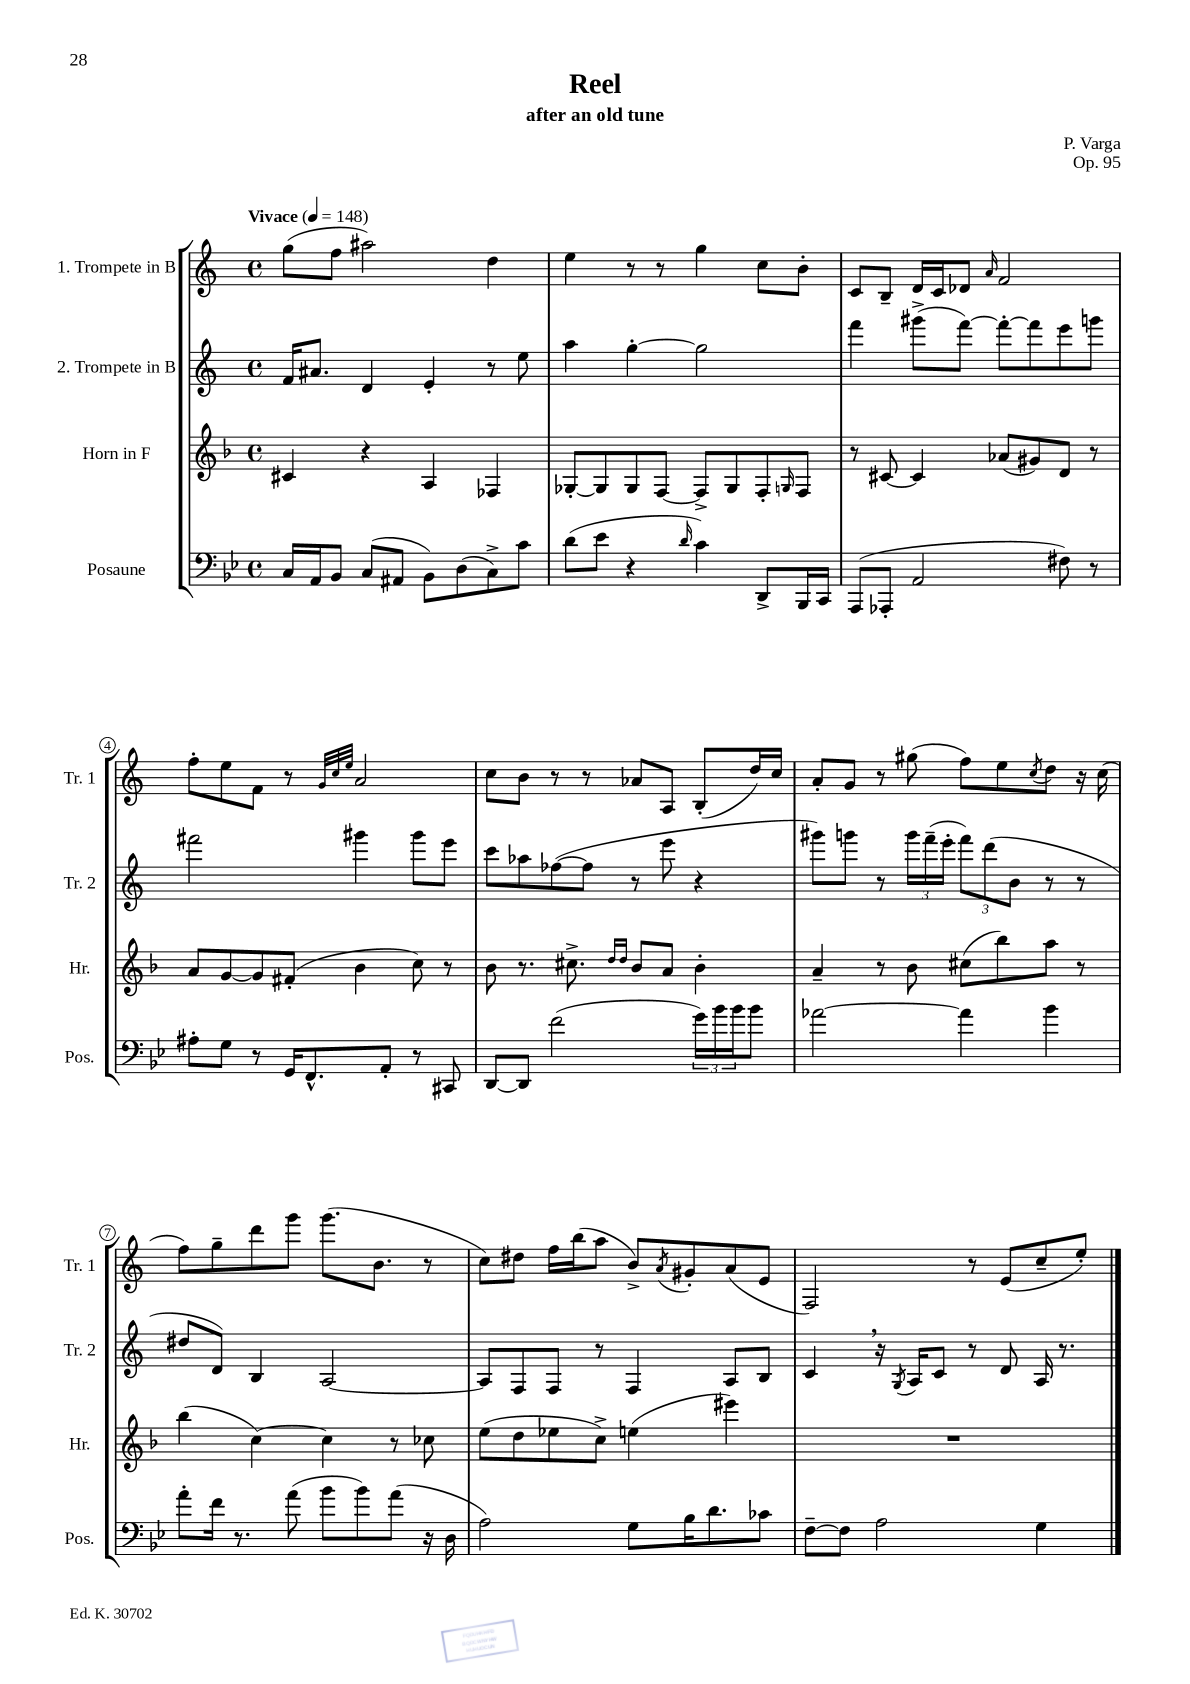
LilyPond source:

\header { title = "Reel" composer = "P. Varga" subtitle = "after an old tune" opus = "Op. 95" }
<<
\new StaffGroup <<
\new Staff = "s0" \with { instrumentName = "1. Trompete in B" shortInstrumentName = "Tr. 1" } {
    \clef treble \key c \major \defaultTimeSignature \time 4/4 \tempo "Vivace" 4 = 148
    g''8( f''8 ais''2) d''4 |
    e''4 r8 r8 g''4 c''8 b'8-. |
    c'8 b8-- d'16 c'16 des'8 \grace { a'16 } f'2 |
    f''8-. e''8 f'8 r8 \grace { g'32 c''32 e''32 } a'2 |
    c''8 b'8 r8 r8 aes'8 a8 b8-.( d''16) c''16 |
    a'8-. g'8 r8 gis''8( f''8) e''8 \acciaccatura { c''8 } d''8 r16 c''16( |
    f''8) g''8-- d'''8 g'''8 g'''8.( b'8. r8 |
    c''8) dis''8 f''16 b''16( a''8 b'8->) \acciaccatura { a'8 } gis'8-. a'8( e'8 |
    f2) r8 e'8( c''8-- e''8-.) \bar "|." |
}
\new Staff = "s1" \with { instrumentName = "2. Trompete in B" shortInstrumentName = "Tr. 2" } {
    \clef treble \key c \major \defaultTimeSignature \time 4/4
    f'16 ais'8. d'4 e'4-. r8 e''8 |
    a''4 g''4~-. g''2 |
    f'''4 gis'''8->( f'''8~) f'''8~-. f'''8 e'''8 g'''8 |
    fis'''2 gis'''4 gis'''8 e'''8 |
    c'''8 aes''8 fes''8~( fes''8 r8 e'''8 r4 |
    gis'''8) g'''8 r8 \tuplet 3/2 { g'''16 f'''16--( e'''16-. } \tuplet 3/2 { f'''8) d'''8( b'8 } r8 r8 |
    dis''8 d'8) b4 a2~ |
    a8 f8 f8 r8 f4 a8 b8 |
    c'4 \breathe r16 \acciaccatura { g8 } a16 c'8 r8 d'8 a16 r8. \bar "|." |
}
\new Staff = "s2" \with { instrumentName = "Horn in F" shortInstrumentName = "Hr." } {
    \clef treble \key f \major \defaultTimeSignature \time 4/4
    cis'4 r4 a4 fes4 |
    ges8~-. ges8 ges8 f8~ f8-> ges8 f8-. \grace { g16 } f8 |
    r8 cis'8~ cis'4 aes'8( gis'8) d'8 r8 |
    a'8 g'8~ g'8 fis'8-.( bes'4 c''8) r8 |
    bes'8 r8. cis''8.-> \grace { d''16 d''16 } bes'8 a'8 bes'4-. |
    a'4-- r8 bes'8 cis''8( bes''8) a''8 r8 |
    bes''4( c''4~) c''4 r8 ces''8 |
    e''8( d''8 ees''8 c''8->) e''4( eis'''4) |
    R1 \bar "|." |
}
\new Staff = "s3" \with { instrumentName = "Posaune" shortInstrumentName = "Pos." } {
    \clef bass \key bes \major \defaultTimeSignature \time 4/4
    c16 a,16 bes,8 c8( ais,8 bes,8) d8( c8->) c'8 |
    d'8( ees'8 r4 \grace { d'16 } c'4) d,8-> bes,,16 c,16 |
    a,,8( aes,,8-. a,2 fis8) r8 |
    ais8-. g8 r8 g,16 f,8.-^ a,8-. r8 cis,8 |
    d,8~ d,8 f'2( \tuplet 3/2 { g'16) bes'16 bes'16 } bes'8 |
    aes'2~ aes'4 bes'4 |
    a'8-. f'16 r8. a'8( bes'8 bes'8) a'8( r16 d16 |
    a2) g8 bes16 d'8. ces'8 |
    f8~-- f8 a2 g4 \bar "|." |
}
>>
>>
\layout { \context { \Score \override BarNumber.stencil = #(make-stencil-circler 0.1 0.3 ly:text-interface::print) } }
